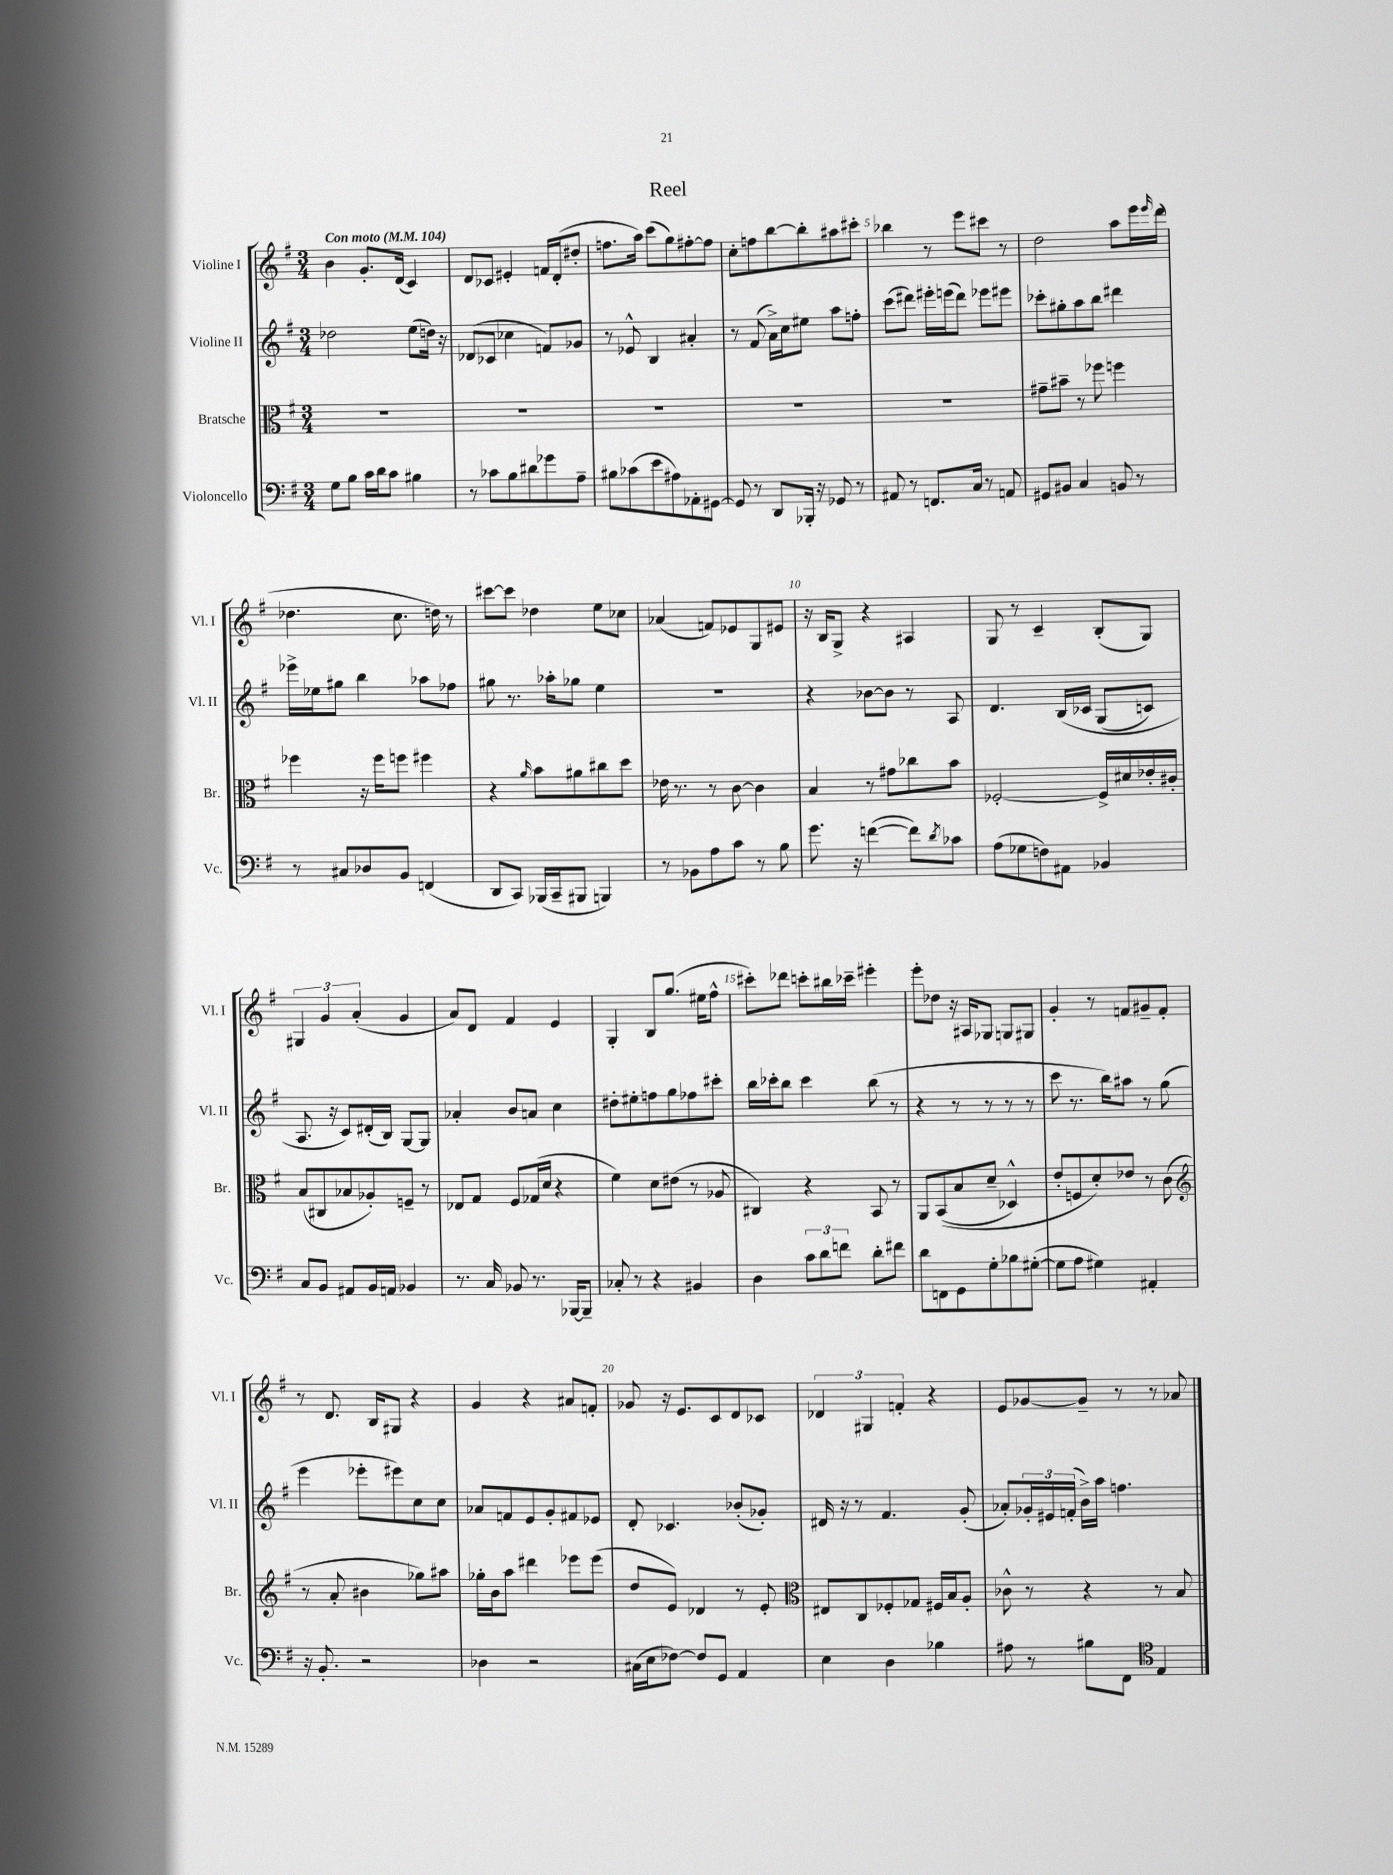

**kern	**kern	**kern	**kern
*staff4	*staff3	*staff2	*staff1
*clefF4	*clefC3	*clefG2	*clefG2
*k[f#]	*k[f#]	*k[f#]	*k[f#]
*M3/4	*M3/4	*M3/4	*M3/4
*MM104	*MM104	*MM104	*MM104
8G	2.r	2dd-	4b
8B	.	.	.
16c	.	.	8.g'
16d	.	.	.
8c	.	.	.
.	.	.	(16d
4B#	.	(8ee	4c)
.	.	16dd)	.
.	.	16r	.
=	=	=	=
8r	2.r	(8d-	8d
8c-	.	8c-	8c-
8B	.	4cc-	4e#'
8d#	.	.	.
8g-	.	8f)	16f
.	.	.	(16d'
8A~	.	8g-	8dd#'
=	=	=	=
8B#	2.r	8r	8.ff
(8c-	.	8e-^^	.
.	.	.	16aa)
8e	.	4B	(8ccc
8A#)	.	.	8gg)
8AA-'	.	4a#'	[8ff#'
[8GG#	.	.	8ff#]
=	=	=	=
8GG#]	2.r	8r	8cc'
8r	.	(8f#	8ff
8DD	.	16a^)	[8bb
.	.	16cc	.
16BBB-'	.	8ee#	8bb']
16r	.	.	.
8GG-	.	8aa	8aa#
8r	.	8ff'	8ccc#'
=	=	=	=
8AA#	2.r	(8ccc	4bb-
8r	.	8ddd#)	.
8.FF	.	16eee#'	8r
.	.	(16eee	.
.	.	8ddd#)	8eee
16C	.	.	.
8r	.	8eee-	8ccc#
8AA	.	8eee#	8r
=	=	=	=
8GG#	8g#~	8ccc-'	2dd
8BB#	8b#~	8gg#'	.
4C	8r	8aa	.
.	8ff-	8bb	.
8BB	4ff	4ddd#	8aa
8r	.	.	16eee
.	.	.	16qqeee
.	.	.	(16ddd
=	=	=	=
8r	4ff-	16eee-^	4.dd-
.	.	16ee-	.
8C#	.	8gg#	.
8D-	16r	4bb	.
.	16ff-	.	.
8BB	8ff	.	8.cc
(4FF	4ff#	8aa-	.
.	.	.	16dd)
.	.	8ff-	8r
=	=	=	=
8DD	4r	8gg#	[8ccc#
8CC)	.	8.r	8ccc#]
.	16qqa	.	.
(16BBB-	8b	.	4dd-
16CC~	.	16aa-'	.
8BBB#	8a#	8gg-	.
4BBB)	8cc#	4ee	8ee
.	8dd	.	8cc-
=	=	=	=
8r	16e-	2.r	(4a-
.	8.r	.	.
8BB-	.	.	.
8A	8r	.	8f)
8c	[8c	.	8e-
8r	4c]	.	8G
8B	.	.	8e#
=	=	=	=
8.g	4B	4r	16r
.	.	.	16B
.	.	.	8G^
16r	.	.	.
([4f	8r	[8b-	4r
.	8g#	8b-]	.
8f])	8cc-	8r	4A#
8qd	.	.	.
8c-	8b	8A	.
=	=	=	=
(8A	[2F-'	4.d	8G
8G-	.	.	8r
8F)	.	.	4c~
8AA#	.	&(16B	.
.	.	16c-	.
4BB-	16F-^]	(8G	(8B'
.	16d#	.	.
.	16e-'	8c)	8G)
.	16c#'	.	.
=	=	=	=
8C	(8B	8.A	6G#
8BB	8C#	.	.
.	.	.	6g
.	.	16r	.
8AA#	8B-	8c&)	.
.	.	.	(6a'
16BB	8A-')	(16d#'	.
16AA	.	16B)	.
4BB-	8F~	[8G	4g
.	8r	8G]	.
=	=	=	=
8.r	8E-	4a-'	8a)
.	8G	.	8d
16C	.	.	.
8BB-	8F#	8b	4f#
8.r	(16G-	8a	.
.	16d	.	.
.	4r	4cc	4e
[16BBB-	.	.	.
8BBB-~]	.	.	.
=	=	=	=
8C-'	4f#)	8dd#'	4G'
8r	.	8ee#'	.
4r	8d	8ff	8B
.	(8e#	8gg	(8.gg
4BB#	8r	8ff-	.
.	.	.	16ee#
.	8A-	8ccc#'	8ff#^^
=	=	=	=
4D	4C#)	16bb	8ccc#')
.	.	16ccc-'	.
.	.	8bb	8ddd-
12c	4r	4ccc-	8ccc'
12d	.	.	.
.	.	.	16bb#
12f	.	.	.
.	.	.	16ccc-~
8d'	8BB	(8bb	4eee#'
8f#	8r	8r	.
=	=	=	=
8d	8AA	4r	8eee'
8FF	&((8BB	.	8dd-
8GG	8B	8r	16r
.	.	.	16A#
8G'	8d~	8r	8G-
8B-	4D-^^)	8r	8G
([8G#'	.	8r	8G#
=	=	=	=
8G#]	8e'	8ccc	4g'
8A	8F	8.r	.
4G#)	8d'&)	.	8r
.	.	16bb)	.
.	8e-	8aa#	8f
4AA#'	8r	8r	8g#~
.	(8c	(8gg	8f'
=	=	=	=
*	*clefG2	*	*
16r	8r	4eee	8r
8.BB'	.	.	.
.	8a'	.	8.d
2r	4b#	8eee-'	.
.	.	.	16B
.	.	8eee#)	8G#
.	8gg-)	8cc	4r
.	8aa#	8cc	.
=	=	=	=
4D-	16gg-'	8a-	4g
.	16b	.	.
.	8aa	8f	.
2r	4ddd#	8e	4r
.	.	8g'	.
.	8eee-	8f#	8a#
.	(8eee-	8e-	8f'
=	=	=	=
(16C#	8dd	8d'	8g-
16E	.	.	.
[8F-)	8e)	4.c-	16r
.	.	.	8.e
8F-]	4d-	.	.
8GG	.	.	8c
4AA	8r	(8b-'	8d
.	8e'	8g-')	8c-
=	=	=	=
*	*clefC3	*	*
4E	8E#	16d#	6d-
.	.	16r	.
.	8C	8r	.
.	.	.	6G#
4D	8F-'	4.f#	.
.	.	.	6f'
.	8G-	.	.
4B-	16F#	.	4r
.	16B	.	.
.	8A'	(8g'	.
=	=	=	=
8A#	8c-^^	8a-')	8e
8r	8r	24g-'	[8g-
.	.	24e#	.
.	.	(24f'	.
8B#	4r	16b^)	8g-~]
.	.	16aa	.
8FF#	.	4.ff	8r
*clefC4	*	*	*
4E	8r	.	8r
.	8B	.	8a-
==	==	==	==
*-	*-	*-	*-
